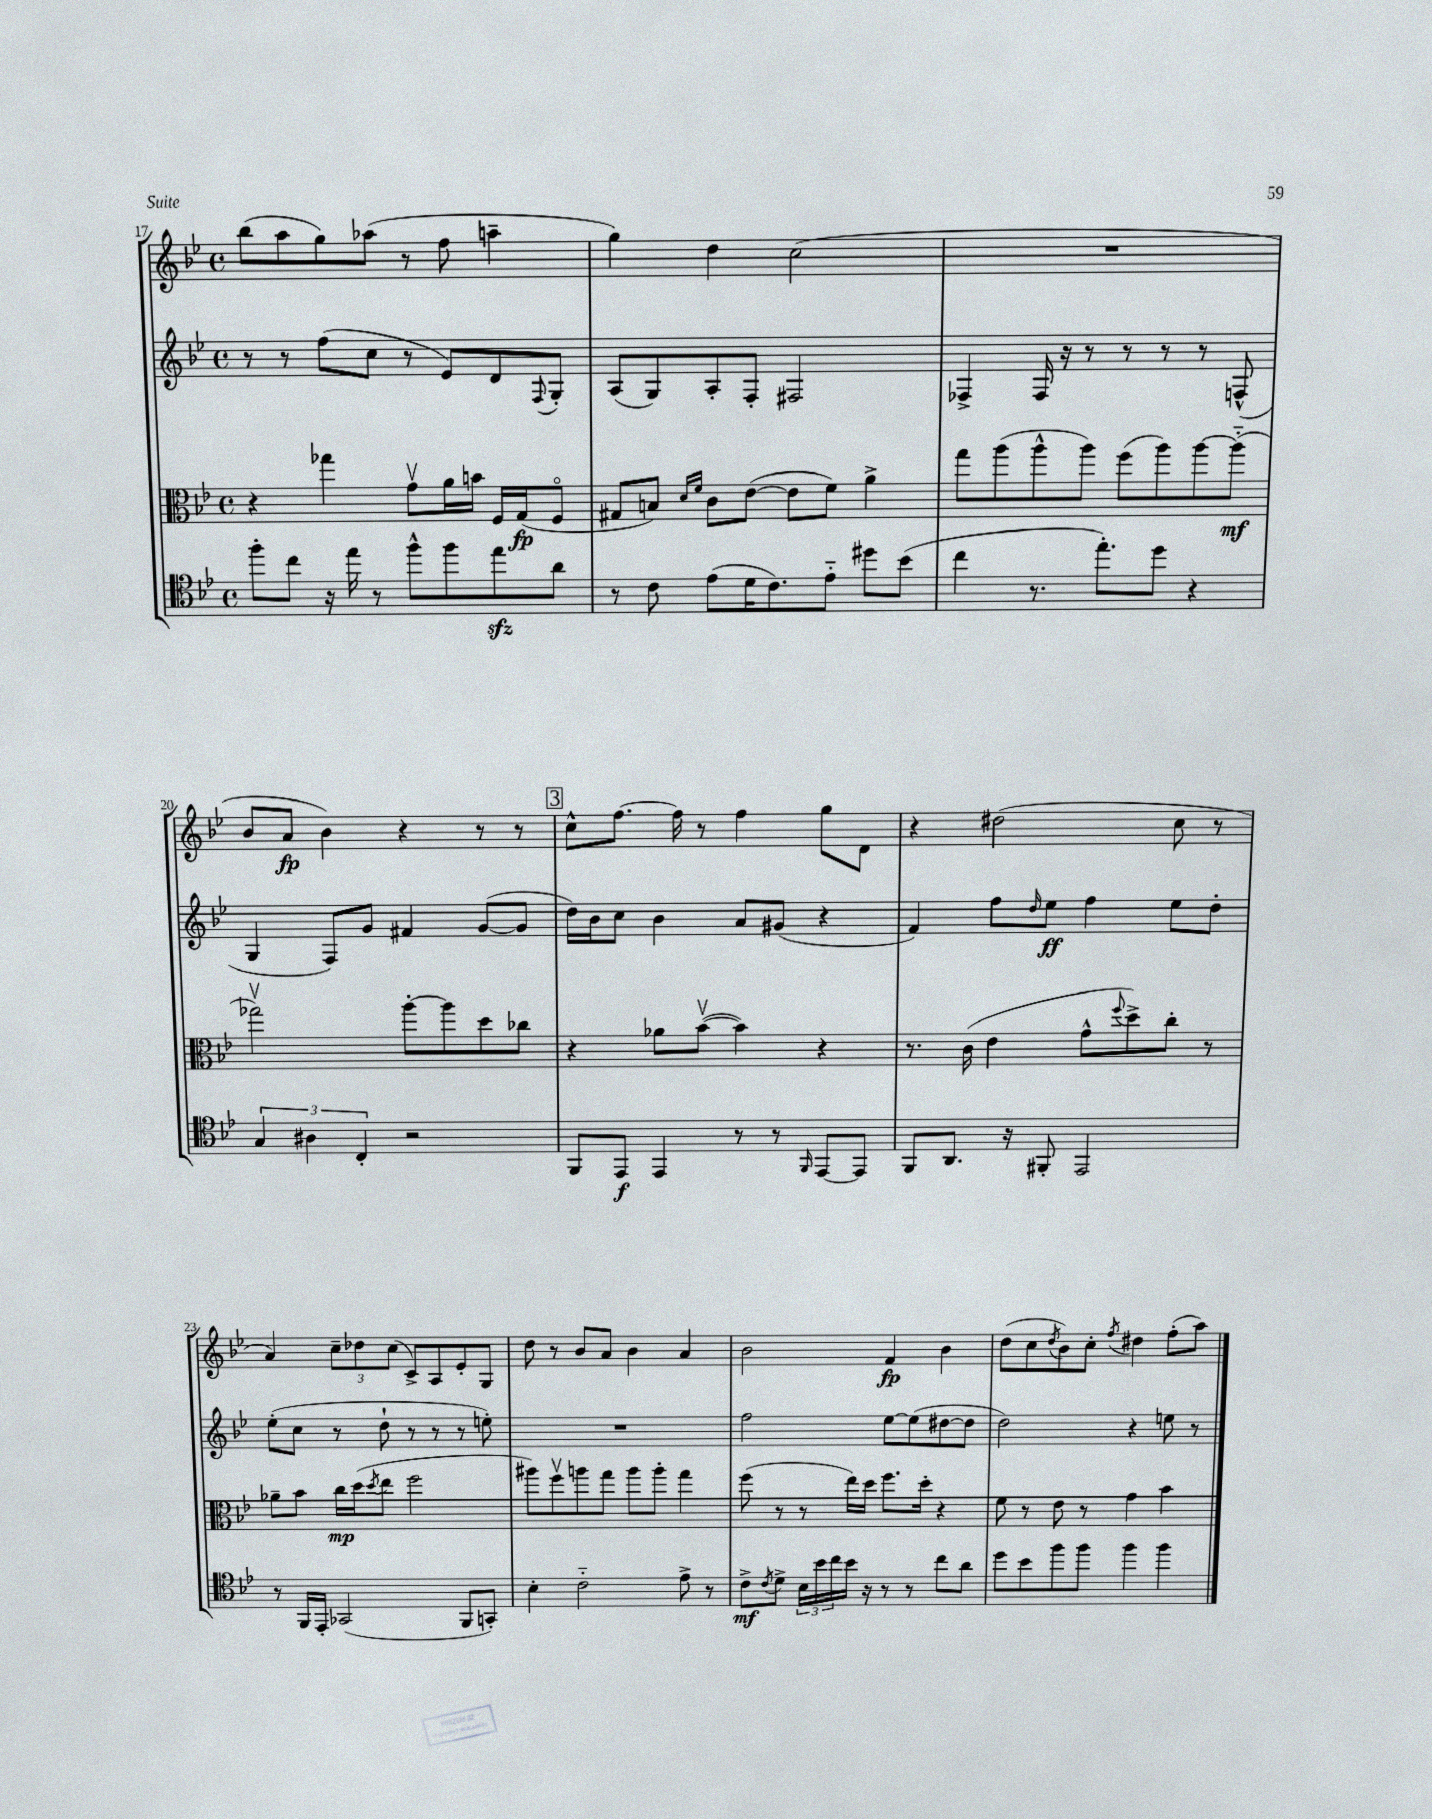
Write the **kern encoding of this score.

**kern	**dynam	**kern	**dynam	**kern	**dynam	**kern	**dynam
*part4	*part4	*part3	*part3	*part2	*part2	*part1	*part1
*staff4	*staff4	*staff3	*staff3	*staff2	*staff2	*staff1	*staff1
*clefC4	*	*clefC3	*	*clefG2	*	*clefG2	*
*k[b-e-]	*	*k[b-e-]	*	*k[b-e-]	*	*k[b-e-]	*
*M4/4	*	*M4/4	*	*M4/4	*	*M4/4	*
*met(c)	*	*met(c)	*	*met(c)	*	*met(c)	*
=17	=17	=17	=17	=17	=17	=17	=17
8ff'\L	.	4r	.	8r	.	(8bb-\L	.
8cc\J	.	.	.	8r	.	8aa\	.
16r	.	4gg-X\	.	(8ff\L	.	8gg\)	.
16ee-\	.	.	.	.	.	.	.
8r	.	.	.	8cc\J	.	(8aa-X\J	.
8ff^^\L	.	8gv\L	.	8r	.	8r	.
8ff\	.	16a\L	.	8e-/L)	.	8ff\	.
.	.	16bn\JJ	.	.	.	.	.
8ee-zz\	.	16F/LL	.	8d/	.	4aan~\	.
.	.	(16G/J	fp	.	.	.	.
.	.	.	.	8qqF/	.	.	.
8a\J	.	8F/J	.	8G'/J	.	.	.
=18	=18	=18	=18	=18	=18	=18	=18
8r	.	8G#X/L	.	(8A/L	.	4gg\)	.
8c\	.	8Bn/J)	.	8G/)	.	.	.
.	.	16qqd/LL	.	.	.	.	.
.	.	16qqf/JJ	.	.	.	.	.
(8e-\L	.	8c\L	.	8A'/	.	4dd\	.
16d\K	.	([8e-\J	.	8F'/J	.	.	.
8.c\)	.	.	.	.	.	.	.
.	.	8e-\L]	.	2F#X/	.	(2cc\	.
8e-\J	.	8f\J)	.	.	.	.	.
8dd#X\L	.	4a^\	.	.	.	.	.
(8b-\J	.	.	.	.	.	.	.
=19	=19	=19	=19	=19	=19	=19	=19
4cc\	.	8gg\L	.	4F-X^/	.	1r	.
.	.	(8aa\	.	.	.	.	.
8.r	.	8aa^^\	.	16F-/	.	.	.
.	.	.	.	16r	.	.	.
.	.	8aa\J)	.	8r	.	.	.
8.ee-'\L)	.	.	.	.	.	.	.
.	.	(8ff\L	.	8r	.	.	.
8dd\J	.	8aa\)	.	8r	.	.	.
4r	.	[8aa\	.	8r	.	.	.
.	.	(8aa\J]	mf	(8Fn^^/	.	.	.
!!LO:LB:g=z
=20	=20	=20	=20	=20	=20	=20	=20
6G/	.	2gg-Xv\)	.	4G/	.	8b-/L	.
.	.	.	.	.	.	8a/J	fp
6A#X\	.	.	.	.	.	.	.
.	.	.	.	8F/L)	.	4b-\)	.
6C'/	.	.	.	.	.	.	.
.	.	.	.	8g/J	.	.	.
2r	.	[8aa'\L	.	4f#X/	.	4r	.
.	.	8aa\]	.	.	.	.	.
.	.	8dd\	.	([8g/L	.	8r	.
.	.	8cc-X\J	.	8g/J]	.	8r	.
!!LO:REH:place=s1:t=3
=21	=21	=21	=21	=21	=21	=21	=21
8FF/L	.	4r	.	16dd\LL)	.	8cc^^\L	.
.	.	.	.	16b-\J	.	.	.
8EE-/J	f	.	.	8cc\J	.	[8.ff\J	.
4EE-/	.	8a-X\L	.	4b-\	.	.	.
.	.	.	.	.	.	16ff\]	.
.	.	([8b-v\J	.	.	.	8r	.
8r	.	4b-\])	.	8a/L	.	4ff\	.
8r	.	.	.	(8g#X/J	.	.	.
16qqFF/	.	.	.	.	.	.	.
[8EE-/L	.	4r	.	4r	.	8gg\L	.
8EE-/J]	.	.	.	.	.	8d\J	.
=22	=22	=22	=22	=22	=22	=22	=22
8FF/L	.	8.r	.	4f/)	.	4r	.
8.AA/J	.	.	.	.	.	.	.
.	.	(16c\	.	.	.	.	.
.	.	4e-\	.	8ff\L	.	(2dd#X\	.
16r	.	.	.	.	.	.	.
.	.	.	.	16qqdd/	.	.	.
8FF#X'/	.	.	.	8ee-\J	ff	.	.
2EE-/	.	8g^^\L	.	4ff\	.	.	.
.	.	8qqff/	.	.	.	.	.
.	.	8dd^\)	.	.	.	.	.
.	.	8cc'\J	.	8ee-\L	.	8cc\	.
.	.	8r	.	8dd'\J	.	8r	.
!!LO:LB:g=z
=23	=23	=23	=23	=23	=23	=23	=23
8r	.	8a-X~\L	.	(8ee-'\L	.	4a/)	.
16FF/LL	.	8b-\J	.	8cc\J	.	.	.
16EE-'/JJ	.	.	.	.	.	.	.
(2GG-X/	.	16cc\LL	mp	8r	.	12cc~\L	.
.	.	(16dd\J	.	.	.	.	.
.	.	.	.	.	.	12dd-X\	.
.	.	8qdd/	.	.	.	.	.
.	.	8ee-\J	.	8dd`\	.	.	.
.	.	.	.	.	.	(12cc\J	.
.	.	2ff\	.	8r	.	8c^/L)	.
.	.	.	.	8r	.	8A/	.
8FF/L	.	.	.	8r	.	8e-'/	.
8GGn'/J)	.	.	.	8een'\)	.	8G/J	.
=24	=24	=24	=24	=24	=24	=24	=24
4B-'\	.	8aa#X\L)	.	1r	.	8dd\	.
.	.	8ffv\	.	.	.	8r	.
2c\	.	8aan\	.	.	.	8b-/L	.
.	.	8gg\J	.	.	.	8a/J	.
.	.	8aa\L	.	.	.	4b-\	.
.	.	8aa'\J	.	.	.	.	.
8e-^\	.	4gg\	.	.	.	4a/	.
8r	.	.	.	.	.	.	.
=25	=25	=25	=25	=25	=25	=25	=25
8c^\L	mf	(8ff\	.	2ff\	.	2b-\	.
8qc/	.	.	.	.	.	.	.
8d^\J	.	8r	.	.	.	.	.
24B-\LL	.	8r	.	.	.	.	.
24b-\	.	.	.	.	.	.	.
24cc\	.	.	.	.	.	.	.
16b-\JJ	.	16ee-\LL)	.	.	.	.	.
16r	.	16dd\JJ	.	.	.	.	.
8r	.	8.ff\L	.	[8ee-\L	.	4f/	fp
8r	.	.	.	(8ee-\]	.	.	.
.	.	16dd'\Jk	.	.	.	.	.
8cc\L	.	4r	.	[8dd#X\	.	4b-\	.
8a\J	.	.	.	8dd#\J]	.	.	.
=26	=26	=26	=26	=26	=26	=26	=26
8dd\L	.	8f\	.	2dd\)	.	(8dd\L	.
8b-\	.	8r	.	.	.	8cc\	.
.	.	.	.	.	.	8qdd/	.
8ff\	.	8e-\	.	.	.	8b-\)	.
8ff\J	.	8r	.	.	.	8cc'\J	.
.	.	.	.	.	.	8qff/	.
4ff\	.	4g\	.	4r	.	4dd#X\	.
4ff\	.	4b-\	.	8een\	.	(8ff'\L	.
.	.	.	.	8r	.	8aa\J)	.
==	==	==	==	==	==	==	==
*-	*-	*-	*-	*-	*-	*-	*-
